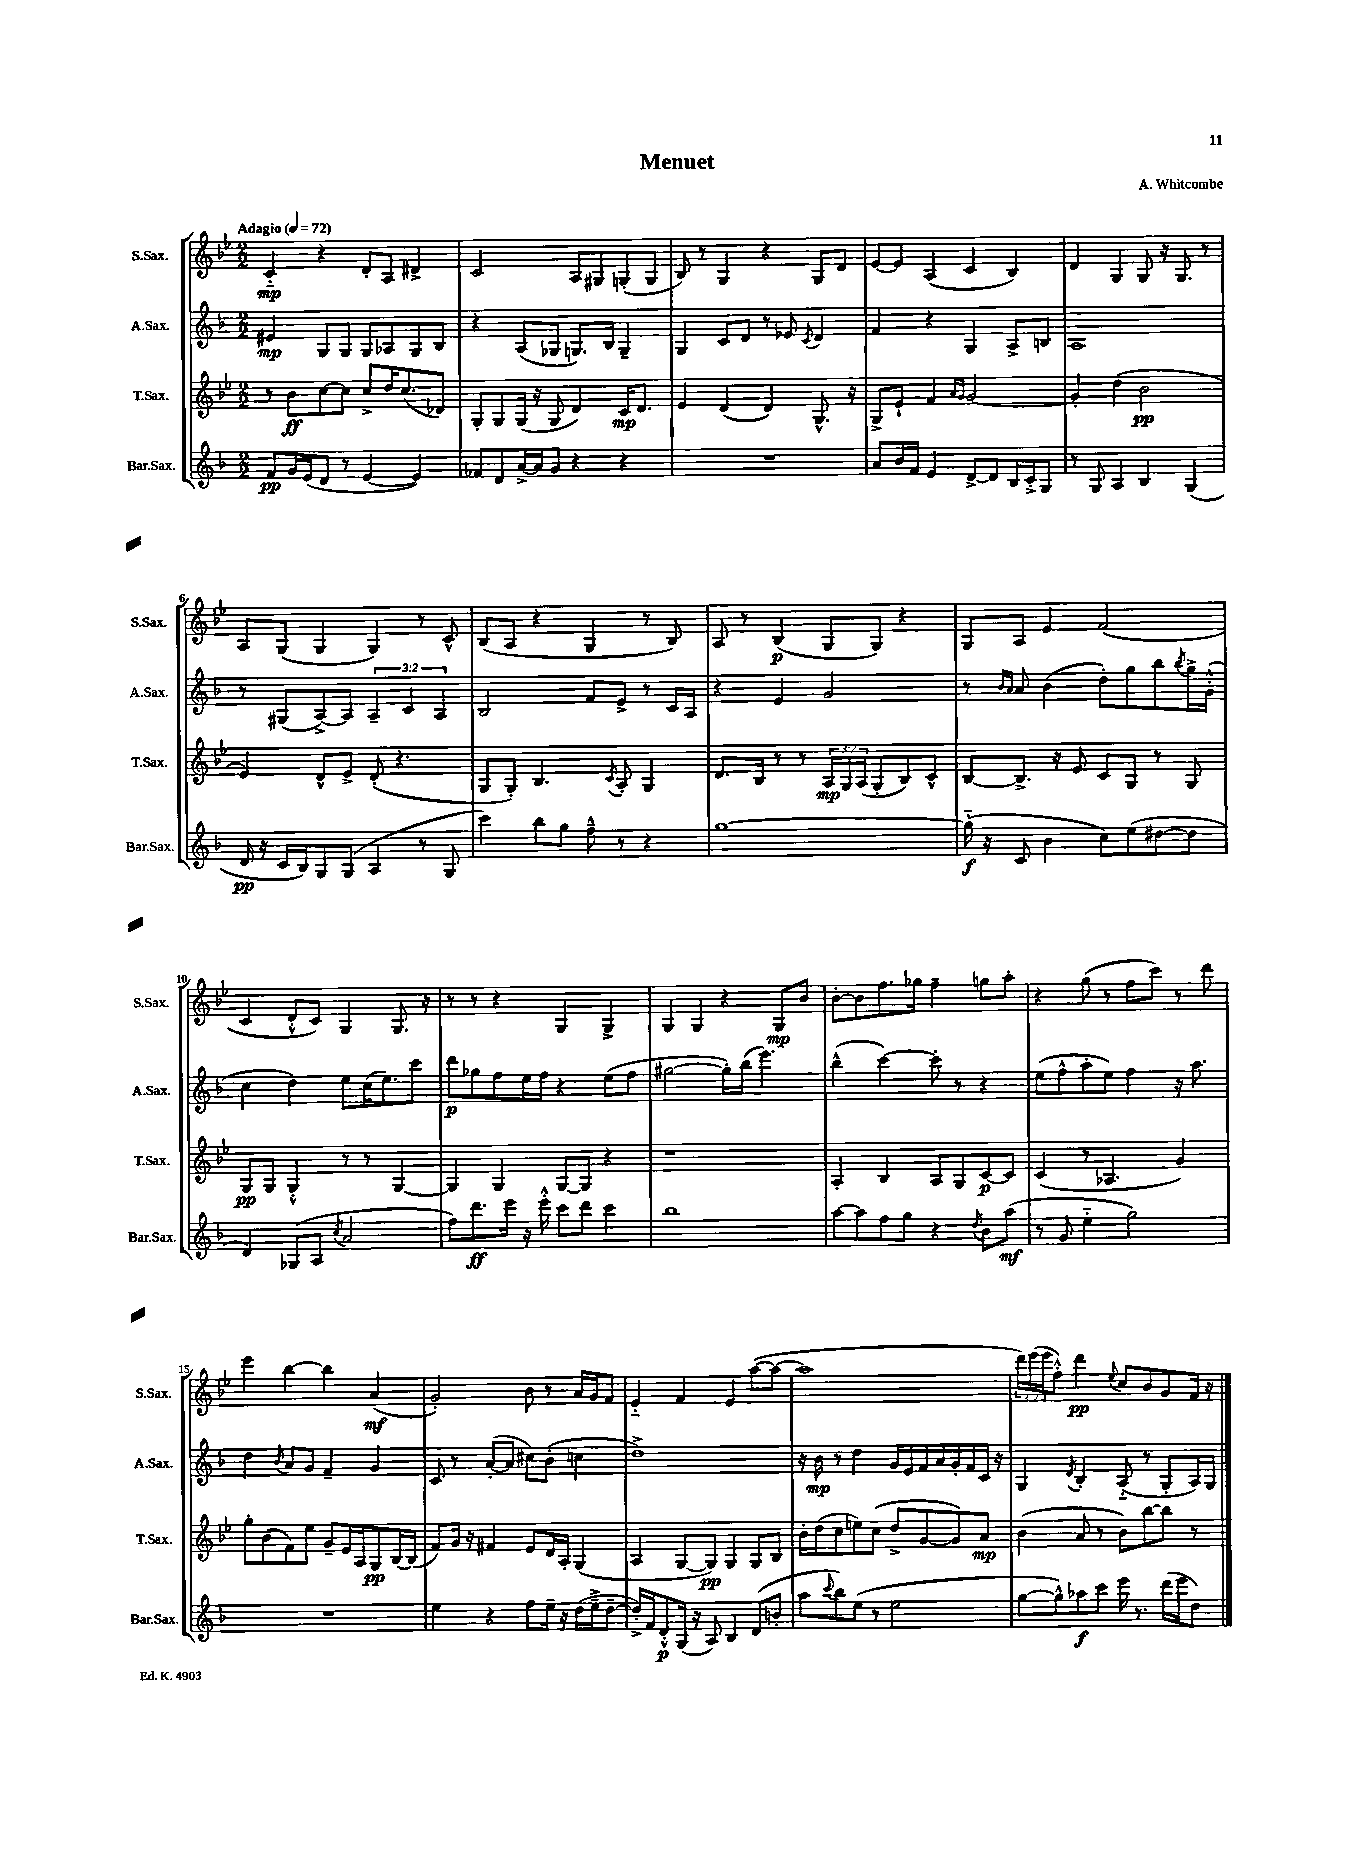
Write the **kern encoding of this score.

**kern	**dynam	**kern	**dynam	**kern	**dynam	**kern	**dynam
*part4	*part4	*part3	*part3	*part2	*part2	*part1	*part1
*staff4	*staff4	*staff3	*staff3	*staff2	*staff2	*staff1	*staff1
*I"Bar.Sax.	*	*I"T.Sax.	*	*I"A.Sax.	*	*I"S.Sax.	*
*I'Bar.Sax.	*	*I'T.Sax.	*	*I'A.Sax.	*	*I'S.Sax.	*
*clefG2	*	*clefG2	*	*clefG2	*	*clefG2	*
*k[b-]	*	*k[b-e-]	*	*k[b-]	*	*k[b-e-]	*
*M2/2	*	*M2/2	*	*M2/2	*	*M2/2	*
*MM72	*	*MM72	*	*MM72	*	*MM72	*
=1	=1	=1	=1	=1	=1	=1	=1
!	!	!	!	!	!	!LO:TX:a:B:t=Adagio	!
8f/L	pp	8r	.	4e#X/	mp	4c/	mp
16g/L	.	8b-\L	ff	.	.	.	.
(16e/J	.	.	.	.	.	.	.
8d/J	.	[8cc\	.	8G/L	.	4r	.
8r	.	8cc\J]	.	8G/J	.	.	.
[4e/	.	8cc^/L	.	8G/L	.	8d'/L	.
.	.	16dd/K	.	8A-X/	.	8A/J	.
.	.	(8.cc/	.	.	.	.	.
4e/])	.	.	.	8G/	.	4d#X^/	.
.	.	8d-X/J)	.	8B-/J	.	.	.
=2	=2	=2	=2	=2	=2	=2	=2
8f-X/L	.	8G'/L	.	4r	.	2c/	.
8d/	.	8G/	.	.	.	.	.
[16a^/L	.	(16G/Jk	.	(8A/L	.	.	.
16a/J]	.	16r	.	.	.	.	.
8g/J	.	8G/	.	8G-X/J	.	.	.
4r	.	4d/)	.	8.Gn/L)	.	8A/L	.
.	.	.	.	.	.	8G#X/	.
.	.	.	.	16B-/Jk	.	.	.
4r	.	16c/KL	mp	4G~/	.	(8Gn'/	.
.	.	8.d/J	.	.	.	.	.
.	.	.	.	.	.	8G/J	.
=3	=3	=3	=3	=3	=3	=3	=3
1r	.	4e-/	.	4G/	.	8B-/)	.
.	.	.	.	.	.	8r	.
.	.	(4d/	.	8c/L	.	4G/	.
.	.	.	.	8d/J	.	.	.
.	.	4d/)	.	8r	.	4r	.
.	.	.	.	8e-X/	.	.	.
.	.	.	.	8qc/	.	.	.
.	.	8.G^^/	.	4d/	.	8G/L	.
.	.	.	.	.	.	8d/J	.
.	.	16r	.	.	.	.	.
=4	=4	=4	=4	=4	=4	=4	=4
8a/L	.	8G^/L	.	4f/	.	[8e-/L	.
16b-/L	.	8e-`/J	.	.	.	8e-/J]	.
16f/JJ	.	.	.	.	.	.	.
4e/	.	4f/	.	4r	.	(4A/	.
.	.	16qqa/LL	.	.	.	.	.
.	.	16qqg/JJ	.	.	.	.	.
[8d^/L	.	[2g/	.	4G/	.	4c/	.
8d/]	.	.	.	.	.	.	.
16B-/L	.	.	.	8A^/L	.	4B-/)	.
16c'^/J	.	.	.	.	.	.	.
8G/J	.	.	.	8Bn/J	.	.	.
=5	=5	=5	=5	=5	=5	=5	=5
8r	.	4g'/]	.	1A	.	4d/	.
8G/	.	.	.	.	.	.	.
4A/	.	(4dd\	.	.	.	4G/	.
4B-/	.	2b-\	pp	.	.	8G/	.
.	.	.	.	.	.	16r	.
.	.	.	.	.	.	8.G/	.
(4G/	.	.	.	.	.	.	.
.	.	.	.	.	.	8r	.
!!LO:LB:g=z
=6	=6	=6	=6	=6	=6	=6	=6
16d/	pp	4e-/)	.	8r	.	8A/L	.
16r	.	.	.	.	.	.	.
16c/LL	.	.	.	(8G#X/L	.	(8G/J	.
16B-/J)	.	.	.	.	.	.	.
8G/	.	8d^^/L	.	[8A^/)	.	4G/	.
(8G/J	.	8e-^/J	.	8A/J]	.	.	.
4A/	.	(8d'/	.	6A~/	.	4G/)	.
.	.	4.r	.	.	.	.	.
.	.	.	.	6c/	.	.	.
8r	.	.	.	.	.	8r	.
.	.	.	.	6A/	.	.	.
8G/	.	.	.	.	.	8c^^/	.
=7	=7	=7	=7	=7	=7	=7	=7
4ccc\)	.	8G/L	.	2B-/	.	(8B-/L	.
.	.	8G'/J)	.	.	.	8A/J	.
8bb-\L	.	4.B-/	.	.	.	4r	.
8gg\J	.	.	.	.	.	.	.
8ff~^^\	.	.	.	8f/L	.	4G/	.
.	.	8qc/	.	.	.	.	.
8r	.	8A'/	.	8e^/J	.	.	.
4r	.	4G/	.	8r	.	8r	.
.	.	.	.	16c/LL	.	8B-/)	.
.	.	.	.	16A/JJ	.	.	.
=8	=8	=8	=8	=8	=8	=8	=8
[1gg	.	8.d/L	.	4r	.	8A/	.
.	.	.	.	.	.	8r	.
.	.	16B-/Jk	.	.	.	.	.
.	.	8r	.	4e/	.	(4B-/	p
.	.	8r	.	.	.	.	.
.	.	24A/LL	mp	2g/	.	8G/L	.
.	.	24G/	.	.	.	.	.
.	.	(24A/J	.	.	.	.	.
.	.	8G'/	.	.	.	8G/J)	.
.	.	8B-/)	.	.	.	4r	.
.	.	8c^^/J	.	.	.	.	.
=9	=9	=9	=9	=9	=9	=9	=9
(16gg\]	f	[8B-/L	.	8r	.	8G/L	.
16r	.	.	.	.	.	.	.
.	.	.	.	16qqb-/LL	.	.	.
.	.	.	.	16qqa/JJ	.	.	.
8c/	.	8.B-^/J]	.	8a/	.	8A/J	.
4b-\	.	.	.	(4b-\	.	4e-/	.
.	.	16r	.	.	.	.	.
.	.	8e-/	.	.	.	.	.
8cc\L)	.	8c/L	.	8dd'\L)	.	(2f/	.
(8ee\	.	8G/J	.	8gg\	.	.	.
[8dd#X\	.	8r	.	8bb-\	.	.	.
.	.	.	.	8qbb-/	.	.	.
8dd#\J]	.	8G/	.	16gg^\L	.	.	.
.	.	.	.	(16g'^^\JJ	.	.	.
!!LO:LB:g=z
=10	=10	=10	=10	=10	=10	=10	=10
4d/)	.	8G/L	pp	4cc\	.	4c/	.
.	.	8G/J	.	.	.	.	.
(8G-X/L	.	4G'^^/	.	4dd\)	.	8d'^^/L	.
8A/J	.	.	.	.	.	8c/J)	.
8qcc/	.	.	.	.	.	.	.
2a/	.	8r	.	8ee\L	.	4G/	.
.	.	8r	.	(16cc\K	.	.	.
.	.	.	.	8.ee\)	.	.	.
.	.	[4G/	.	.	.	8.G/	.
.	.	.	.	8ccc\J	.	.	.
.	.	.	.	.	.	16r	.
=11	=11	=11	=11	=11	=11	=11	=11
8ff\L)	.	4G/]	.	8ddd\L	p	8r	.
8.ddd\	ff	.	.	8gg-X\	.	8r	.
.	.	4G/	.	8ff\	.	4r	.
16eee\Jk	.	.	.	.	.	.	.
16r	.	.	.	16ee\L	.	.	.
16eee'^^\	.	.	.	16ff\JJ	.	.	.
8ccc\L	.	[8G/L	.	4r	.	4G/	.
8ddd\J	.	8G/J]	.	.	.	.	.
4ccc\	.	4r	.	(8ee\L	.	4G^/	.
.	.	.	.	8ff\J	.	.	.
=12	=12	=12	=12	=12	=12	=12	=12
1bb-	.	1r	.	[2gg#X\	.	4G/	.
.	.	.	.	.	.	4G/	.
.	.	.	.	16gg#'\LL])	.	4r	.
.	.	.	.	(16bb-\JJ	.	.	.
.	.	.	.	4.eee\)	.	.	.
.	.	.	.	.	.	8G/L	mp
.	.	.	.	.	.	8b-/J	.
=13	=13	=13	=13	=13	=13	=13	=13
[8aa\L	.	4A'/	.	(4bb-^^\	.	[8b-'\L	.
8aa\]	.	.	.	.	.	8b-\]	.
8ff\	.	4B-/	.	[4ccc\)	.	8.ff\	.
8gg\J	.	.	.	.	.	.	.
.	.	.	.	.	.	16gg-X\Jk	.
4r	.	8A/L	.	8ccc'\]	.	4ff~\	.
.	.	8G/	.	8r	.	.	.
8qdd/	.	.	.	.	.	.	.
8b-\L	.	[8c/	p	4r	.	8ggn\L	.
(8aa\J	mf	8c/J]	.	.	.	8aa'\J	.
=14	=14	=14	=14	=14	=14	=14	=14
8r	.	(4c/	.	(8ee\L	.	4r	.
8g/	.	.	.	8ff^^\	.	.	.
4ee\	.	8r	.	8aa'\	.	(8gg\	.
.	.	4.A-X/	.	8ee\J)	.	8r	.
2gg\)	.	.	.	4ff\	.	8ff\L	.
.	.	.	.	.	.	8ccc\J)	.
.	.	4g/)	.	16r	.	8r	.
.	.	.	.	8.aa\	.	.	.
.	.	.	.	.	.	8ddd\	.
!!LO:LB:g=z
=15	=15	=15	=15	=15	=15	=15	=15
1r	.	8gg'\L	.	4dd\	.	4eee-\	.
.	.	(8b-\	.	.	.	.	.
.	.	.	.	8qb-/	.	.	.
.	.	8f\)	.	8a/L	.	[4bb-\	.
.	.	8ee-\J	.	8g/J	.	.	.
.	.	8g~/L	.	4f~/	.	4bb-\]	.
.	.	16e-/L	.	.	.	.	.
.	.	16A/J	.	.	.	.	.
.	.	8G/	pp	4g/	.	(4a/	mf
.	.	[16B-/L	.	.	.	.	.
.	.	(16B-/JJ]	.	.	.	.	.
=16	=16	=16	=16	=16	=16	=16	=16
4ee\	.	8f/L)	.	8c/	.	2g'/)	.
.	.	16g/Jk	.	8r	.	.	.
.	.	16r	.	.	.	.	.
4r	.	4f#X/	.	([8a'/L	.	.	.
.	.	.	.	8a/J]	.	.	.
8ff\L	.	8e-/L	.	8cc#X\L)	.	8b-\	.
16ee~\Jk	.	16d/L	.	(8b-'\J	.	8r	.
16r	.	16A'/JJ	.	.	.	.	.
(16dd\LL	.	(4G/	.	4ccn\	.	16a/LL	.
16ee~^\J	.	.	.	.	.	16g/J	.
[8dd~\J	.	.	.	.	.	8f/J	.
=17	=17	=17	=17	=17	=17	=17	=17
16dd'^/LL])	.	4A/	.	1dd^)	.	4e-/	.
16f/J	.	.	.	.	.	.	.
8d'^^/	p	.	.	.	.	.	.
(16G/Jk	.	[8G/L	.	.	.	4f/	.
16r	.	.	.	.	.	.	.
8A/)	.	8G/J])	pp	.	.	.	.
4B-/	.	4G/	.	.	.	4e-/	.
(8d/L	.	8G/L	.	.	.	([8aa\L	.
8bn'/J	.	8B-/J	.	.	.	8aa\J_	.
=18	=18	=18	=18	=18	=18	=18	=18
8aa\L	.	16b-'\LL	.	16r	.	1aa]	.
.	.	(16dd\J	.	16b-\	mp	.	.
8qqccc/	.	.	.	.	.	.	.
8bb-\)	.	8cc\	.	8r	.	.	.
(8ee\J	.	8een\)	.	4dd\	.	.	.
8r	.	(8cc\J	.	.	.	.	.
2ee\	.	8dd^/L	.	16g/LL	.	.	.
.	.	.	.	16e/	.	.	.
.	.	[8g/	.	16f/	.	.	.
.	.	.	.	16a/	.	.	.
.	.	8g/])	.	16g'/	.	.	.
.	.	.	.	16f/	.	.	.
.	.	8a/J	mp	16c/JJ	.	.	.
.	.	.	.	16r	.	.	.
=19	=19	=19	=19	=19	=19	=19	=19
[8gg\L	.	(4b-\	.	4G/	.	24ddd\LL)	.
.	.	.	.	.	.	(24eee-\	.
.	.	.	.	.	.	24eee-\J	.
8gg^^\])	.	.	.	.	.	8ff'^^\J)	.
.	.	.	.	8qd/	.	.	.
8aa-X\	f	8a/	.	4B-'/	.	4ddd\	pp
8ccc\J	.	8r	.	.	.	.	.
.	.	.	.	.	.	8qqee-/	.
16eee\	.	8b-\L)	.	(8A/	.	8cc/L	.
8.r	.	.	.	.	.	.	.
.	.	[8bb-\	.	8r	.	8b-/	.
(16ddd\LL	.	8bb-\J]	.	8G'/L	.	8g/	.
16eee\J	.	.	.	.	.	.	.
8dd\J)	.	8r	.	16A/L)	.	16f/Jk	.
.	.	.	.	16G/JJ	.	16r	.
==	==	==	==	==	==	==	==
*-	*-	*-	*-	*-	*-	*-	*-
